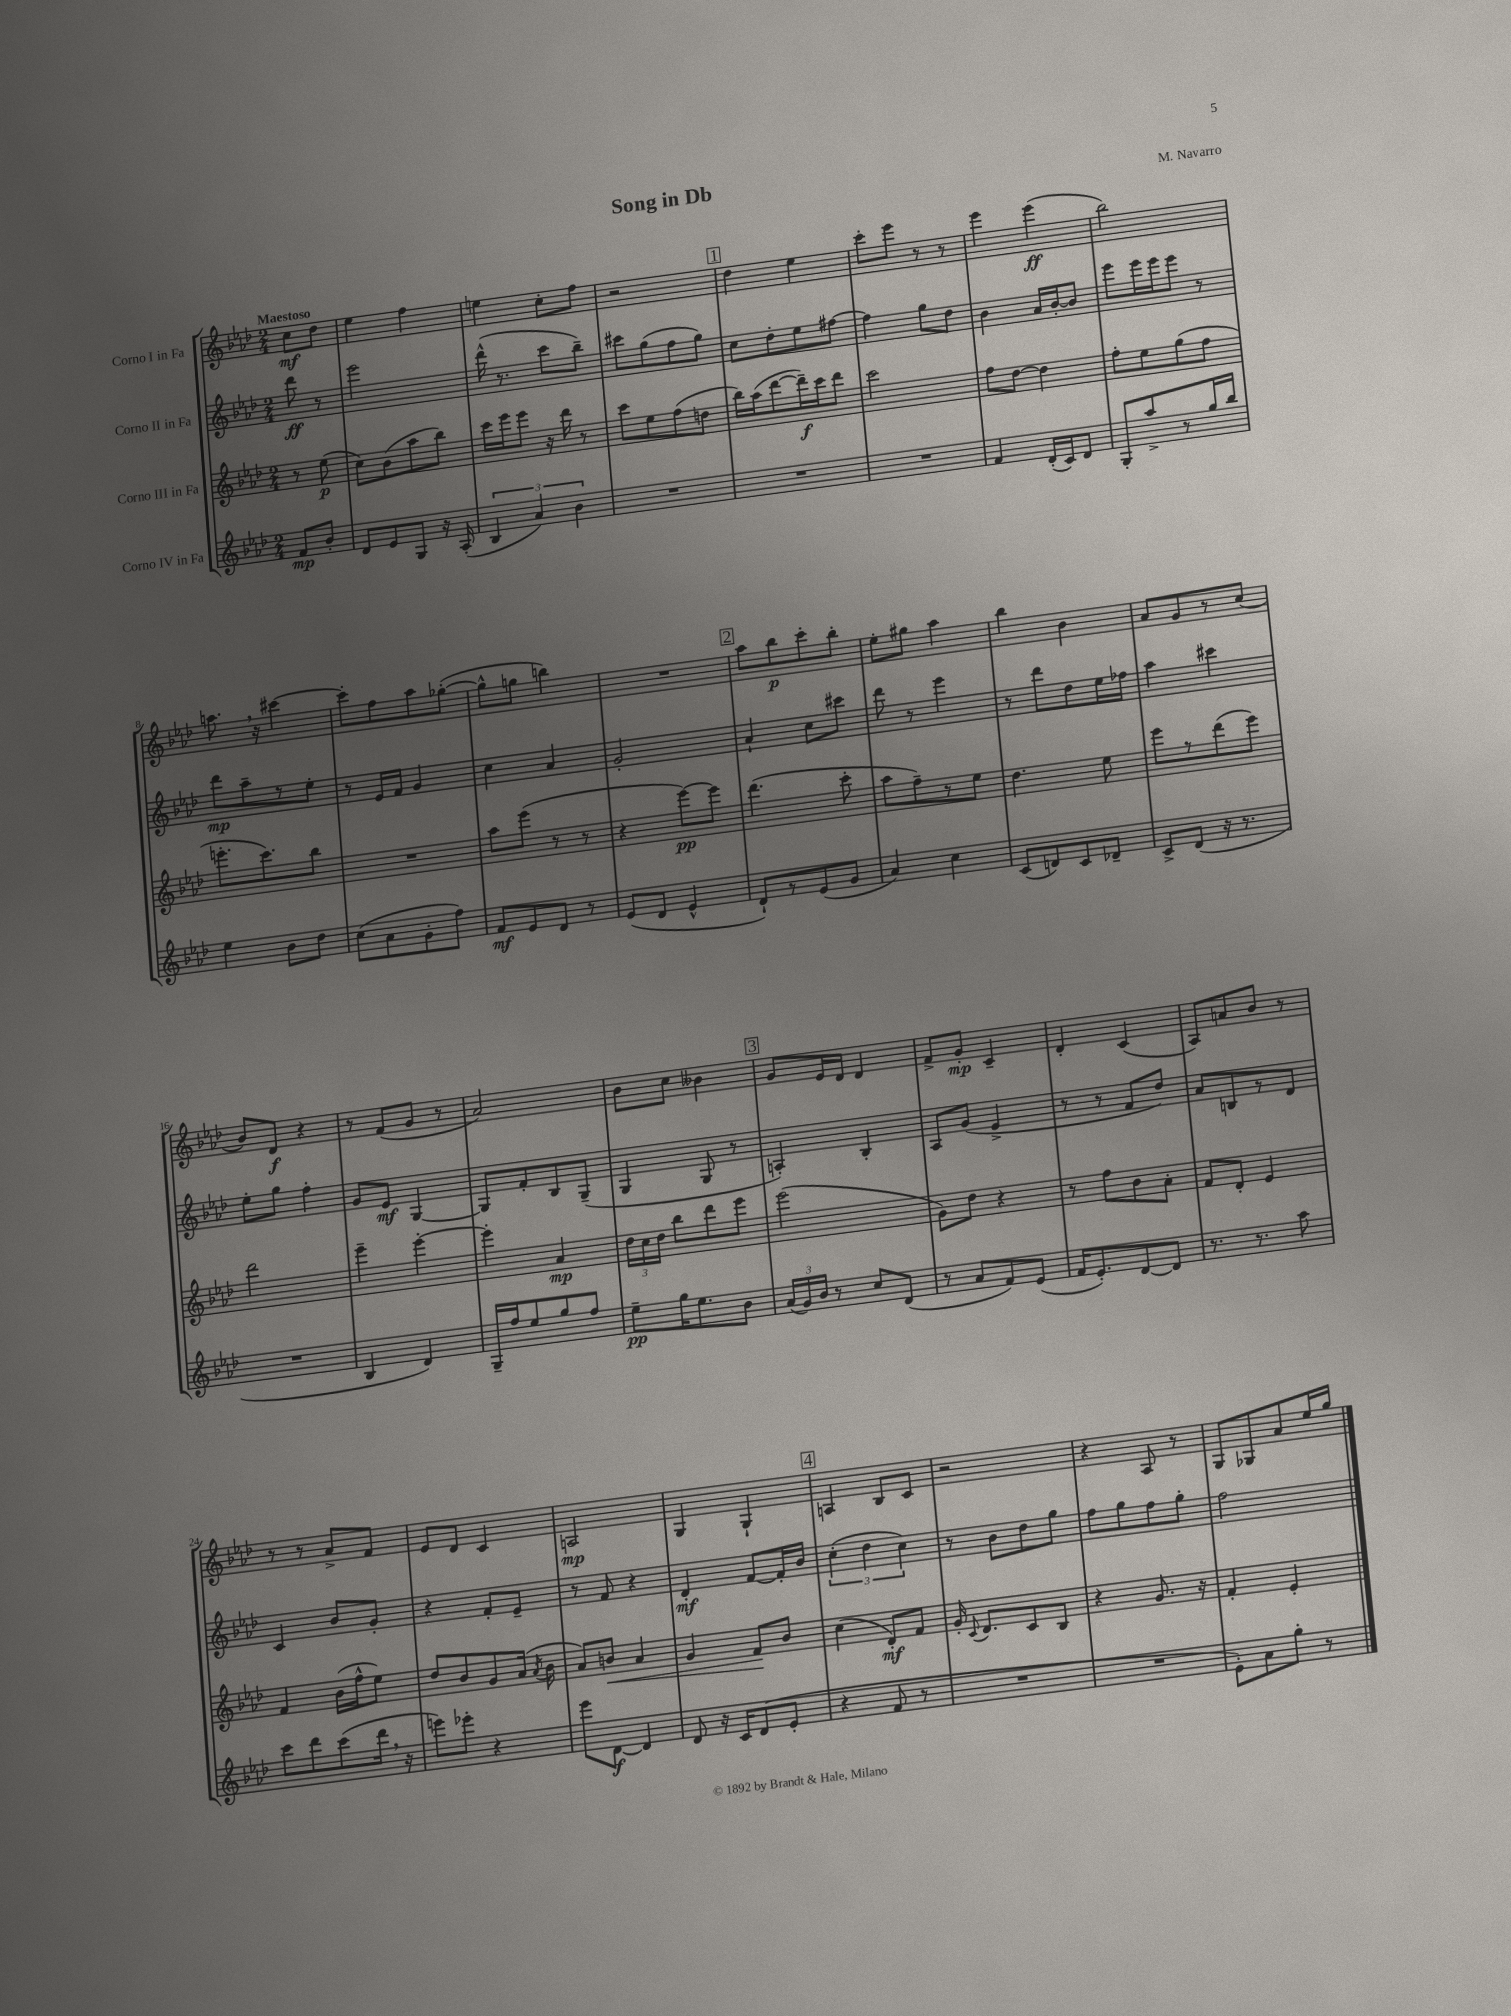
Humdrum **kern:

**kern	**kern	**kern	**kern
*staff4	*staff3	*staff2	*staff1
*clefG2	*clefG2	*clefG2	*clefG2
*k[b-e-a-d-]	*k[b-e-a-d-]	*k[b-e-a-d-]	*k[b-e-a-d-]
*M2/4	*M2/4	*M2/4	*M2/4
8f	8r	8ddd-	8cc
8b-'	(8ee-	8r	8dd-
=	=	=	=
8d-	8cc)	2eee-	4ee-
8e-	(8b-	.	.
8G	8aa-	.	4ff
16r	8bb-)	.	.
(16A-'	.	.	.
=	=	=	=
6B-	16ccc	(16ddd-^^	4ee
.	16eee-	8.r	.
.	8eee-	.	.
6a-)	.	.	.
.	16r	8ccc	8cc'
.	16ddd-	.	.
6b-	.	.	.
.	8r	8bb-~)	8ff
=	=	=	=
2r	8ccc	8ccc#	2r
.	8ee-	(8gg	.
.	(8ff	8ff	.
.	8dd	8gg)	.
=	=	=	=
2r	16bb-)	8cc	4dd-
.	(16aa-	.	.
.	[8ddd-	8dd-'	.
.	16ddd-~])	8ee-	4ee-
.	16ccc	.	.
.	8ddd-	[8ff#	.
=	=	=	=
2r	2ccc	4ff#]	8ccc'
.	.	.	8eee-
.	.	8gg	8r
.	.	8dd-	8r
=	=	=	=
4f	8ff	4b-	4eee-
.	[8dd-	.	.
(16d-'	4dd-]	16a-	(4eee-
16c)	.	[16b-'	.
8d-	.	8b-]	.
=	=	=	=
8G'	8ff'	8eee-	2bb-)
8aa-^	8ee-	16eee-	.
.	.	16eee-	.
8r	(8gg	8eee-	.
16gg	8ff	8r	.
16bb-	.	.	.
=	=	=	=
4ee-	8.eee'	8ddd-	8.aa
.	.	8aa-~	.
.	8.ccc)	.	16r
8b-	.	8r	[4ccc#
8dd-	8bb-	8ee-'	.
=	=	=	=
(8cc	2r	8r	8ccc#']
8a-	.	16e-	8ff
.	.	16f	.
8g'	.	4g	8aa-
8ff)	.	.	([8gg-'
=	=	=	=
8f	8aa-	4cc	8gg-^^]
8e-	(8eee-	.	8gg
8d-	8r	4a-	4bb)
8r	8r	.	.
=	=	=	=
(8e-	4r	2g'	2r
8d-	.	.	.
4e-^^	[8eee-)	.	.
.	8eee-]	.	.
=	=	=	=
8d-`)	(4.ddd-	4a-`	8aa-
8r	.	.	8bb-
(8e-	.	8cc	8ccc'
8g	8ccc'	8ccc#	8bb-'
=	=	=	=
4a-)	8aa-	8ddd-	8ee-'
.	8ff~)	8r	8gg#
4cc	8r	4eee-	4aa-
.	8ee-	.	.
=	=	=	=
(8c	4.dd-	8r	4bb-
8d)	.	8ddd-	.
8c	.	8dd-	4b-
8d-~	8ee-	16ee-	.
.	.	16ff-	.
=	=	=	=
8c^	8eee-	4aa-	8a-
(8d-	8r	.	8g
16r	(8ddd-	4ccc#	8r
8.r	.	.	.
.	8eee-)	.	(8cc
=	=	=	=
2r	2ddd-	8ee-'	8b-)
.	.	8gg	8d-
.	.	4ff'	4r
=	=	=	=
4B-	4eee-~	8g	8r
.	.	8e-	(8f
4d-)	[4eee-'	[4G	8g
.	.	.	8r
=	=	=	=
16G~	4eee-']	8G]	2a-)
16ff	.	.	.
8ee-	.	8f'	.
8gg	4a-	8B-	.
8ff	.	(8G~	.
=	=	=	=
8ee-~	24dd-	4G	8b-
.	24cc	.	.
.	24dd-	.	.
16gg	8bb-	.	8cc
8.ee-	.	.	.
.	8ddd-	8G	4b--
8b-	8eee-	8r	.
=	=	=	=
(24a-	(2eee-	4A')	8g
24g)	.	.	.
24b-	.	.	.
8r	.	.	16e-
.	.	.	16d-
8cc	.	4B-'	4d-
(8d-	.	.	.
=	=	=	=
8r	8g)	8A-	8f^
8a-	8dd-	(8g	8g'
8f)	4r	4e-^	4c~
(8e-	.	.	.
=	=	=	=
16f	8r	8r	4d-'
8.e-')	.	.	.
.	8ff	8r	.
[8d-	8b-	8f	(4c
8d-]	8a-'	8dd-)	.
=	=	=	=
8.r	8f	8a-	8A-)
.	8d-'	8B	8a
8.r	.	.	.
.	4e-	8r	8b-
8aa-	.	8d-	8r
=	=	=	=
8ccc	4f	4c	8r
8ddd-	.	.	8r
(8ccc	(16b-	8b-	8a-^
.	16ff^^	.	.
16ddd-	8ee-)	8g'	8f
16r	.	.	.
=	=	=	=
8eee)	8dd-	4r	8e-
8eee-'	8b-	.	8d-
4r	8g	8f'	4c
.	(16a-	8e-~	.
.	8qa-	.	.
.	16b-	.	.
=	=	=	=
8eee-	8a-)	8r	2A
[8d-	8b	8f	.
4d-]	4a-	4r	.
=	=	=	=
8d-	4g	4d-'	4G
16r	.	.	.
16c	.	.	.
(8d-	8f	[8f	4G`
8e-'	8b-	16f']	.
.	.	16b-	.
=	=	=	=
4r	(4cc	(6cc'	4A
.	.	6dd-	.
8f	8d-')	.	8B-
.	.	6cc)	.
8r	8f	.	8c
=	=	=	=
2r	16g'	8r	2r
.	8qqc	.	.
.	8.d-	.	.
.	.	8b-	.
.	8c	8dd-	.
.	8B-	8gg	.
=	=	=	=
2r	4r	8ff	4r
.	.	8gg	.
.	8.g	8ff	8A-
.	.	8gg'	8r
.	16r	.	.
=	=	=	=
8e-')	4f'	2ff	8G
8a-	.	.	8G-
8gg'	4e-'	.	8a-
8r	.	.	16ee-
.	.	.	16gg
==	==	==	==
*-	*-	*-	*-
